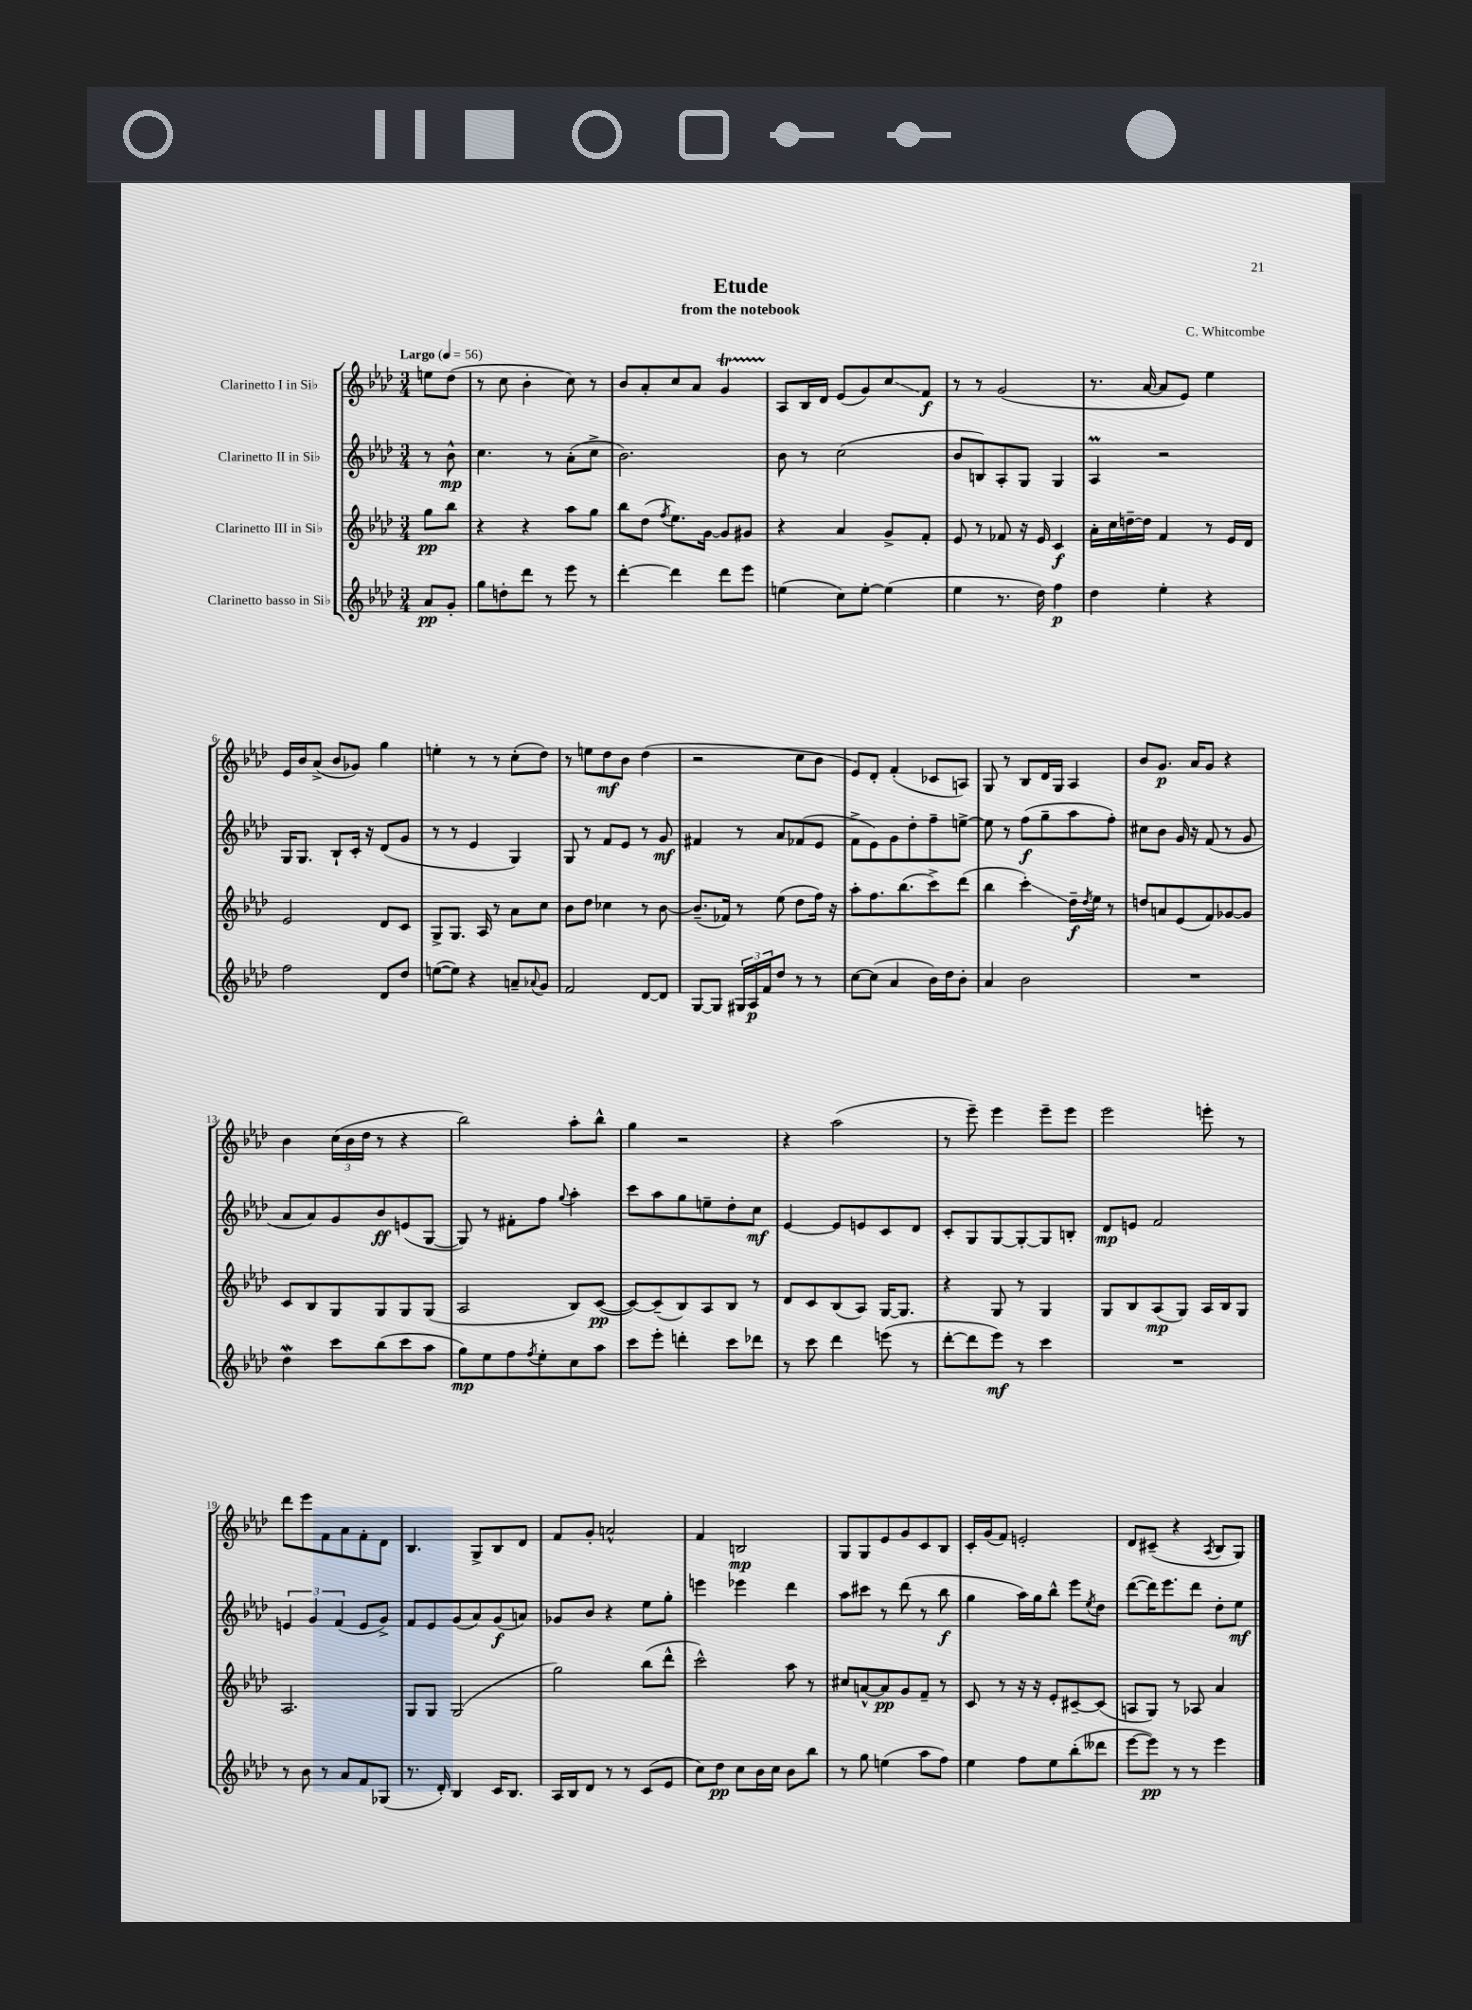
\header { title = "Etude" composer = "C. Whitcombe" subtitle = "from the notebook" }
<<
\new StaffGroup <<
\new Staff = "s0" \with { instrumentName = "Clarinetto I in Sib" } {
    \clef treble \key aes \major \numericTimeSignature \time 3/4 \partial 4 \tempo "Largo" 4 = 56
    e''8 des''8( |
    r8 c''8 bes'4-. c''8) r8 |
    bes'8 aes'8-. c''8 aes'8 g'4\startTrillSpan |
    aes8\stopTrillSpan bes16 des'16 ees'8( g'8) c''8\glissando f'8\f |
    r8 r8 g'2( |
    r8. aes'16~ aes'8 ees'8) ees''4 |
    ees'16 bes'16 aes'8->( bes'8 ges'8) g''4 |
    e''4-. r8 r8 c''8-.( des''8) |
    r8 e''8 des''8\mf bes'8 des''4( |
    r2 c''8 bes'8 |
    ees'8) des'8-. f'4-.( ces'8 a8) |
    g8 r8 bes8 des'16 g16 aes4 |
    bes'8 g'8.\p aes'16 g'8 r4 |
    bes'4 \tuplet 3/2 { c''16( bes'16 des''16 } r8 r4 |
    bes''2) aes''8-. bes''8-^ |
    g''4 r2 |
    r4 aes''2( |
    r8 ees'''8--) ees'''4 ees'''8-- ees'''8 |
    ees'''2 e'''8-. r8 |
    des'''8 ees'''8 f'8 aes'8 f'8-. des'8 |
    bes4. g8-> bes8 des'8 |
    f'8 g'8-. a'2-^ |
    f'4 b2\mp |
    g8 g8 ees'8 g'8 c'8 bes8 |
    c'16-. g'16( f'8) e'2-. |
    des'8 cis'8--( r4 \acciaccatura { aes8 } bes8 g8) \bar "|." |
}
\new Staff = "s1" \with { instrumentName = "Clarinetto II in Sib" } {
    \clef treble \key aes \major \numericTimeSignature \time 3/4 \partial 4
    r8 bes'8-^\mp |
    c''4. r8 aes'8-.( c''8-> |
    bes'2.) |
    bes'8 r8 c''2( |
    bes'8 b8) aes8-. g8 g4 |
    aes4\prall r2 |
    g16 g8. bes8-! c'16-. r16 des'8( g'8 |
    r8 r8 ees'4 g4) |
    g8 r8 f'8 ees'8 r8 g'8\mf |
    fis'4 r8 aes'8 fes'8( ees'8 |
    f'8-> ees'8) g'8 des''8-. f''8-- e''8~-> |
    e''8 r8 f''8\f( g''8-- aes''8 f''8-.) |
    cis''8 bes'8 g'16 r16 f'8( r8 g'8 |
    aes'8 aes'8) g'8 bes'8\ff e'8( g8~ |
    g8) r8 fis'8-. f''8 \appoggiatura { g''8 } aes''4-. |
    c'''8 aes''8 g''8 e''8-- des''8-. c''8\mf |
    ees'4~ ees'8 e'8 c'8 des'8 |
    c'8-. g8 g8~ g8~-. g8 b8-. |
    des'8\mp e'8 f'2 |
    \tuplet 3/2 { e'4 g'4 f'4( } e'8 g'8->) |
    f'8 ees'8 g'8( aes'8) g'8\f( a'8) |
    ges'8 bes'8 r4 ees''8 g''8-. |
    e'''4 ees'''4 des'''4 |
    aes''8 cis'''8 r8 des'''8( r8 bes''8\f |
    g''4 aes''16) g''16 bes''8-^ ees'''8 \acciaccatura { ees''8 } des''8 |
    des'''8~( des'''16) ees'''8. des'''8 des''8-. ees''8\mf \bar "|." |
}
\new Staff = "s2" \with { instrumentName = "Clarinetto III in Sib" } {
    \clef treble \key aes \major \numericTimeSignature \time 3/4 \partial 4
    g''8\pp bes''8 |
    r4 r4 aes''8 g''8 |
    bes''8 des''8( \acciaccatura { f''8 } ees''8.) g'16~ g'8 gis'8 |
    r4 aes'4 g'8-> f'8-. |
    ees'8 r8 fes'8 r16 ees'16 c'4\f |
    aes'16-. c''16 d''16~-- d''16 f'4 r8 ees'16 des'16 |
    ees'2 des'8 c'8 |
    g8-> g8. aes16 r8 aes'8 c''8 |
    bes'8 des''8 ces''4 r8 bes'8~ |
    bes'8.--( fes'16) r8 ees''8( des''8 f''16) r16 |
    aes''8-. f''8. bes''8.( c'''8->) des'''8( |
    bes''4 c'''4-.\glissando) des''16--\f \acciaccatura { des''8 } ees''16 r8 |
    d''8 a'8 ees'8( f'8) ges'8~ ges'8 |
    c'8 bes8 g8 g8 g8 g8( |
    aes2 bes8) c'8~\pp( |
    c'8~) c'8--( bes8) aes8 bes8 r8 |
    des'8 c'8 bes8( aes8) g16~ g8. |
    r4 g8 r8 g4 |
    g8 bes8 aes8\mp( g8) aes16 bes16 g8 |
    aes2. |
    g8 g8 g2( |
    g''2) bes''8( des'''8-^ |
    c'''2-^) aes''8 r8 |
    cis''8 a'8~-^ a'8\pp g'8 f'8-- r8 |
    c'8 r8 r16 r16 ees'8-. cis'8~-- cis'8( |
    a8 g8) r8 aes8 aes'4 \bar "|." |
}
\new Staff = "s3" \with { instrumentName = "Clarinetto basso in Sib" } {
    \clef treble \key aes \major \numericTimeSignature \time 3/4 \partial 4
    aes'8\pp g'8-. |
    g''8 d''8-. des'''8 r8 ees'''8 r8 |
    des'''4~-. des'''4 des'''8 ees'''8 |
    e''4( c''8) e''8~-. e''4( |
    ees''4 r8. des''16) f''4\p |
    des''4 ees''4-. r4 |
    f''2 des'8 des''8 |
    e''8~( e''8) r4 a'8-- \appoggiatura { aes'8 } g'8 |
    f'2 des'8~ des'8 |
    g8~ g8 \tuplet 3/2 { gis16 aes16\p f'16 } des''8 r8 r8 |
    c''8~ c''8( aes'4 bes'16) des''16 bes'8-. |
    aes'4 bes'2 |
    R2. |
    des''4\mordent c'''8 bes''8( c'''8 aes''8 |
    g''8\mp) ees''8 f''8 \acciaccatura { f''8 } ees''8-. c''8 aes''8 |
    c'''8 ees'''8-. d'''4-. c'''8 des'''8 |
    r8 c'''8 des'''4 e'''8( r8 |
    des'''8~-. des'''8 ees'''8\mf) r8 c'''4 |
    R2. |
    r8 bes'8 r8 aes'8 f'8 ges8( |
    r8. des'16-.) bes4 c'16 bes8. |
    aes16 bes16 des'8 r8 r8 c'8( ees'8 |
    c''8) des''8\pp c''8 bes'16 c''16 bes'8 bes''8 |
    r8 g''8 e''4( aes''8 f''8) |
    ees''4 f''8 ees''8 bes''8-.( deses'''8 |
    ees'''8~ ees'''8\pp) r8 r8 ees'''4 \bar "|." |
}
>>
>>
